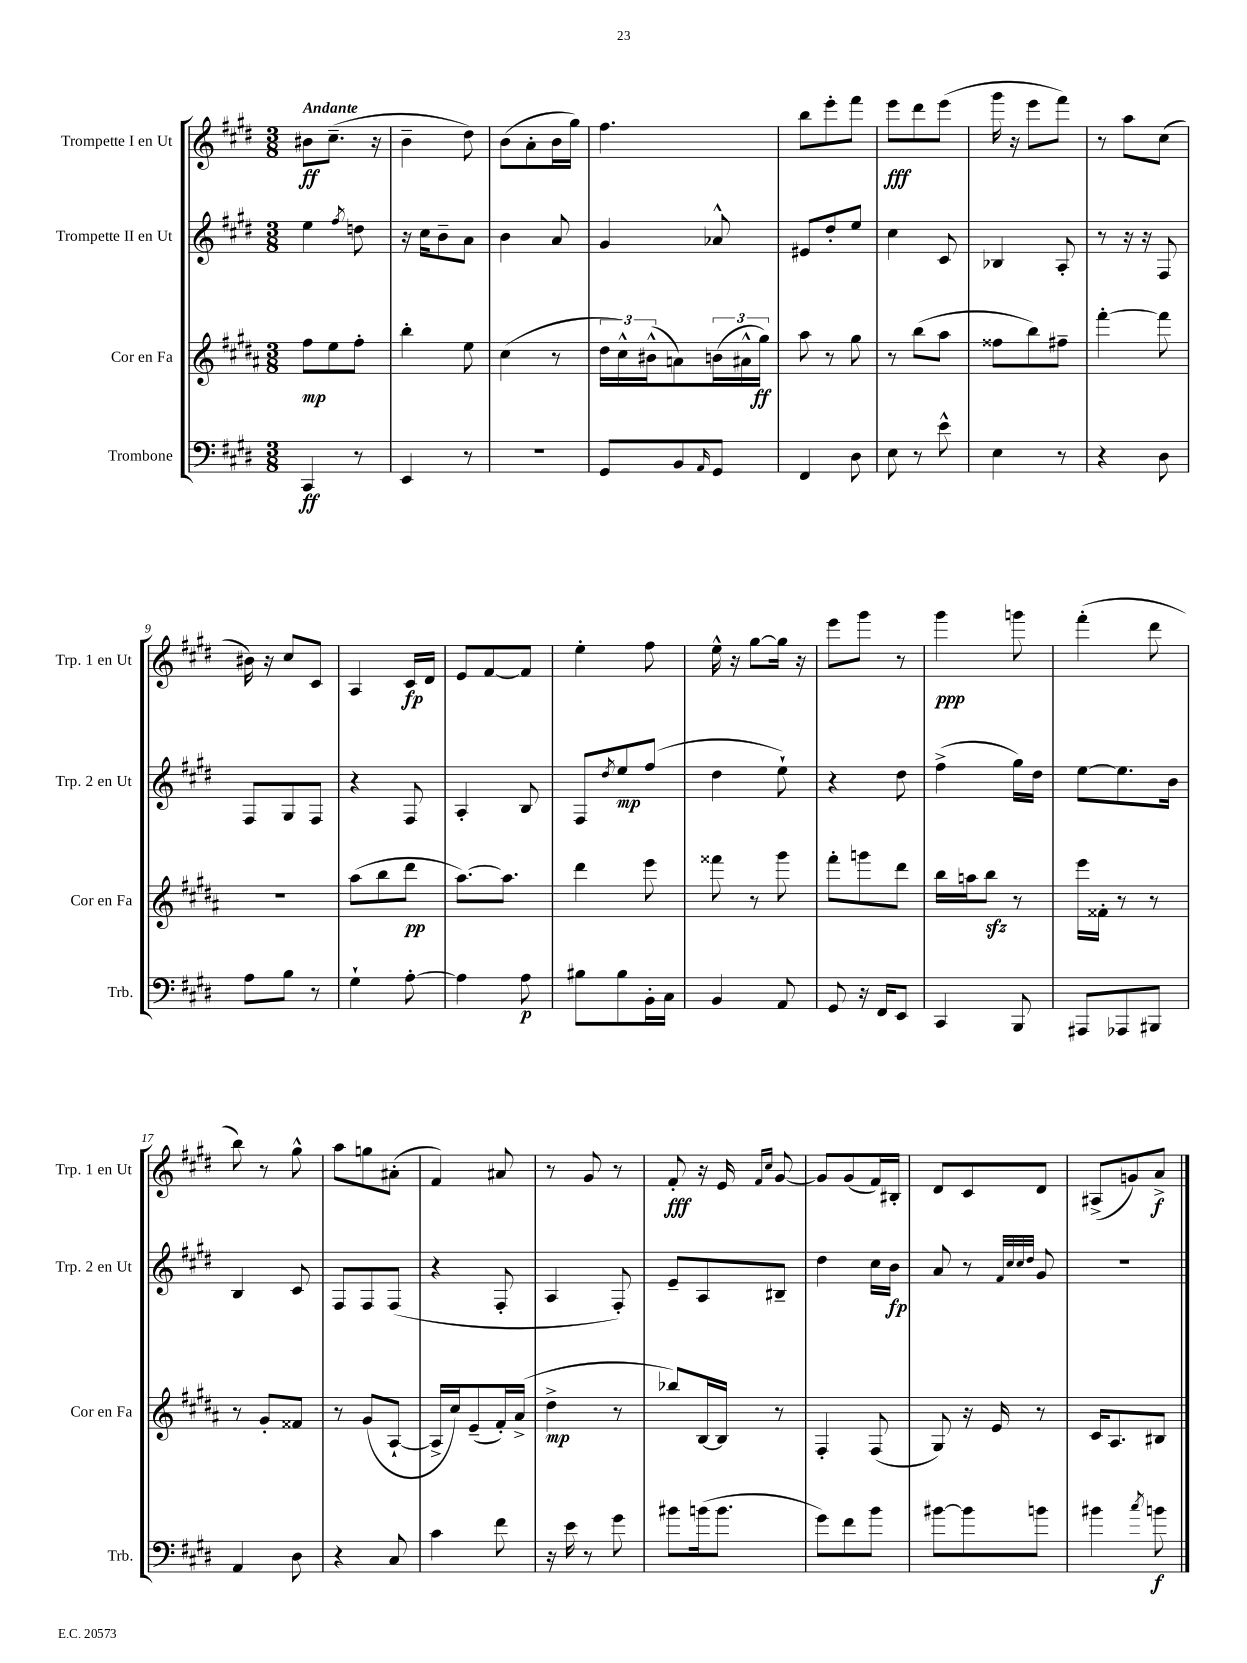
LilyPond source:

<<
\new StaffGroup <<
\new Staff = "s0" \with { instrumentName = "Trompette I en Ut" shortInstrumentName = "Trp. 1 en Ut" } {
    \clef treble \key e \major \numericTimeSignature \time 3/8 \tempo "Andante"
    bis'8\ff cis''8.--( r16 |
    b'4-- dis''8) |
    b'8( a'8-. b'16 gis''16) |
    fis''4. |
    b''8 e'''8-. fis'''8 |
    e'''8\fff dis'''8 e'''8( |
    gis'''16 r16 e'''8 fis'''8) |
    r8 a''8 cis''8( |
    bis'16) r16 cis''8 cis'8 |
    a4 cis'16\fp dis'16 |
    e'8 fis'8~ fis'8 |
    e''4-. fis''8 |
    e''16-^ r16 gis''8~ gis''16 r16 |
    e'''8 gis'''8 r8 |
    gis'''4\ppp g'''8 |
    fis'''4-.( dis'''8 |
    b''8) r8 gis''8-^ |
    a''8 g''8 ais'8-.( |
    fis'4) ais'8 |
    r8 gis'8 r8 |
    fis'8-.\fff r16 e'16 \grace { fis'16 cis''16 } gis'8~ |
    gis'8 gis'8( fis'16) bis16-. |
    dis'8 cis'8 dis'8 |
    ais8->( g'8) a'8->\f \bar "|." |
}
\new Staff = "s1" \with { instrumentName = "Trompette II en Ut" shortInstrumentName = "Trp. 2 en Ut" } {
    \clef treble \key e \major \numericTimeSignature \time 3/8
    e''4 \acciaccatura { fis''8 } d''8 |
    r16 cis''16 b'8-- a'8 |
    b'4 a'8 |
    gis'4 aes'8-^ |
    eis'8 dis''8-. e''8 |
    cis''4 cis'8 |
    bes4 a8-. |
    r8 r16 r16 fis8 |
    fis8 gis8 fis8 |
    r4 fis8 |
    a4-. b8 |
    fis8 \acciaccatura { dis''8 } e''8\mp fis''8( |
    dis''4 e''8-!) |
    r4 dis''8 |
    fis''4->( gis''16) dis''16 |
    e''8~ e''8. b'16 |
    b4 cis'8 |
    fis8 fis8 fis8( |
    r4 fis8-. |
    a4 fis8-.) |
    e'8-- a8 bis8-- |
    dis''4 cis''16 b'16\fp |
    a'8 r8 \grace { fis'32 cis''32 cis''32 dis''32 } gis'8 |
    R4. \bar "|." |
}
\new Staff = "s2" \with { instrumentName = "Cor en Fa" shortInstrumentName = "Cor en Fa" } {
    \clef treble \key b \major \numericTimeSignature \time 3/8
    fis''8\mp e''8 fis''8-. |
    b''4-. e''8 |
    cis''4( r8 |
    \tuplet 3/2 { dis''16 cis''16-^) bis'16-^( } a'8) \tuplet 3/2 { b'16( ais'16-^ gis''16\ff) } |
    ais''8 r8 gis''8 |
    r8 b''8( ais''8 |
    fisis''8 b''8) fis''8-- |
    fis'''4~-. fis'''8 |
    R4. |
    ais''8( b''8 dis'''8\pp |
    ais''8.~) ais''8. |
    dis'''4 e'''8 |
    fisis'''8 r8 gis'''8 |
    fis'''8-. g'''8 dis'''8 |
    b''16 a''16 b''8\sfz r8 |
    e'''16 fisis'16-. r8 r8 |
    r8 gis'8-. fisis'8 |
    r8 gis'8( ais8~-! |
    ais16-> cis''16) e'8--( fis'16-.) ais'16->( |
    dis''4->\mp r8 |
    bes''8) b16~ b16 r8 |
    fis4-. fis8( |
    gis8) r16 e'16 r8 |
    cis'16 ais8. bis8 \bar "|." |
}
\new Staff = "s3" \with { instrumentName = "Trombone" shortInstrumentName = "Trb." } {
    \clef bass \key e \major \numericTimeSignature \time 3/8
    cis,4\ff r8 |
    e,4 r8 |
    R4. |
    gis,8 b,8 \grace { a,16 } gis,8 |
    fis,4 dis8 |
    e8 r8 e'8-^ |
    e4 r8 |
    r4 dis8 |
    a8 b8 r8 |
    gis4-! a8~-. |
    a4 a8\p |
    bis8 bis8 b,16-. cis16 |
    b,4 a,8 |
    gis,8 r16 fis,16 e,8 |
    cis,4 b,,8 |
    ais,,8 aes,,8 bis,,8 |
    a,4 dis8 |
    r4 cis8 |
    cis'4 fis'8 |
    r16 e'16 r8 gis'8 |
    bis'8 b'16( b'8. |
    gis'8) fis'8 b'8 |
    bis'8~ bis'8 b'8 |
    bis'4 \acciaccatura { cis''8 } b'8\f \bar "|." |
}
>>
>>
